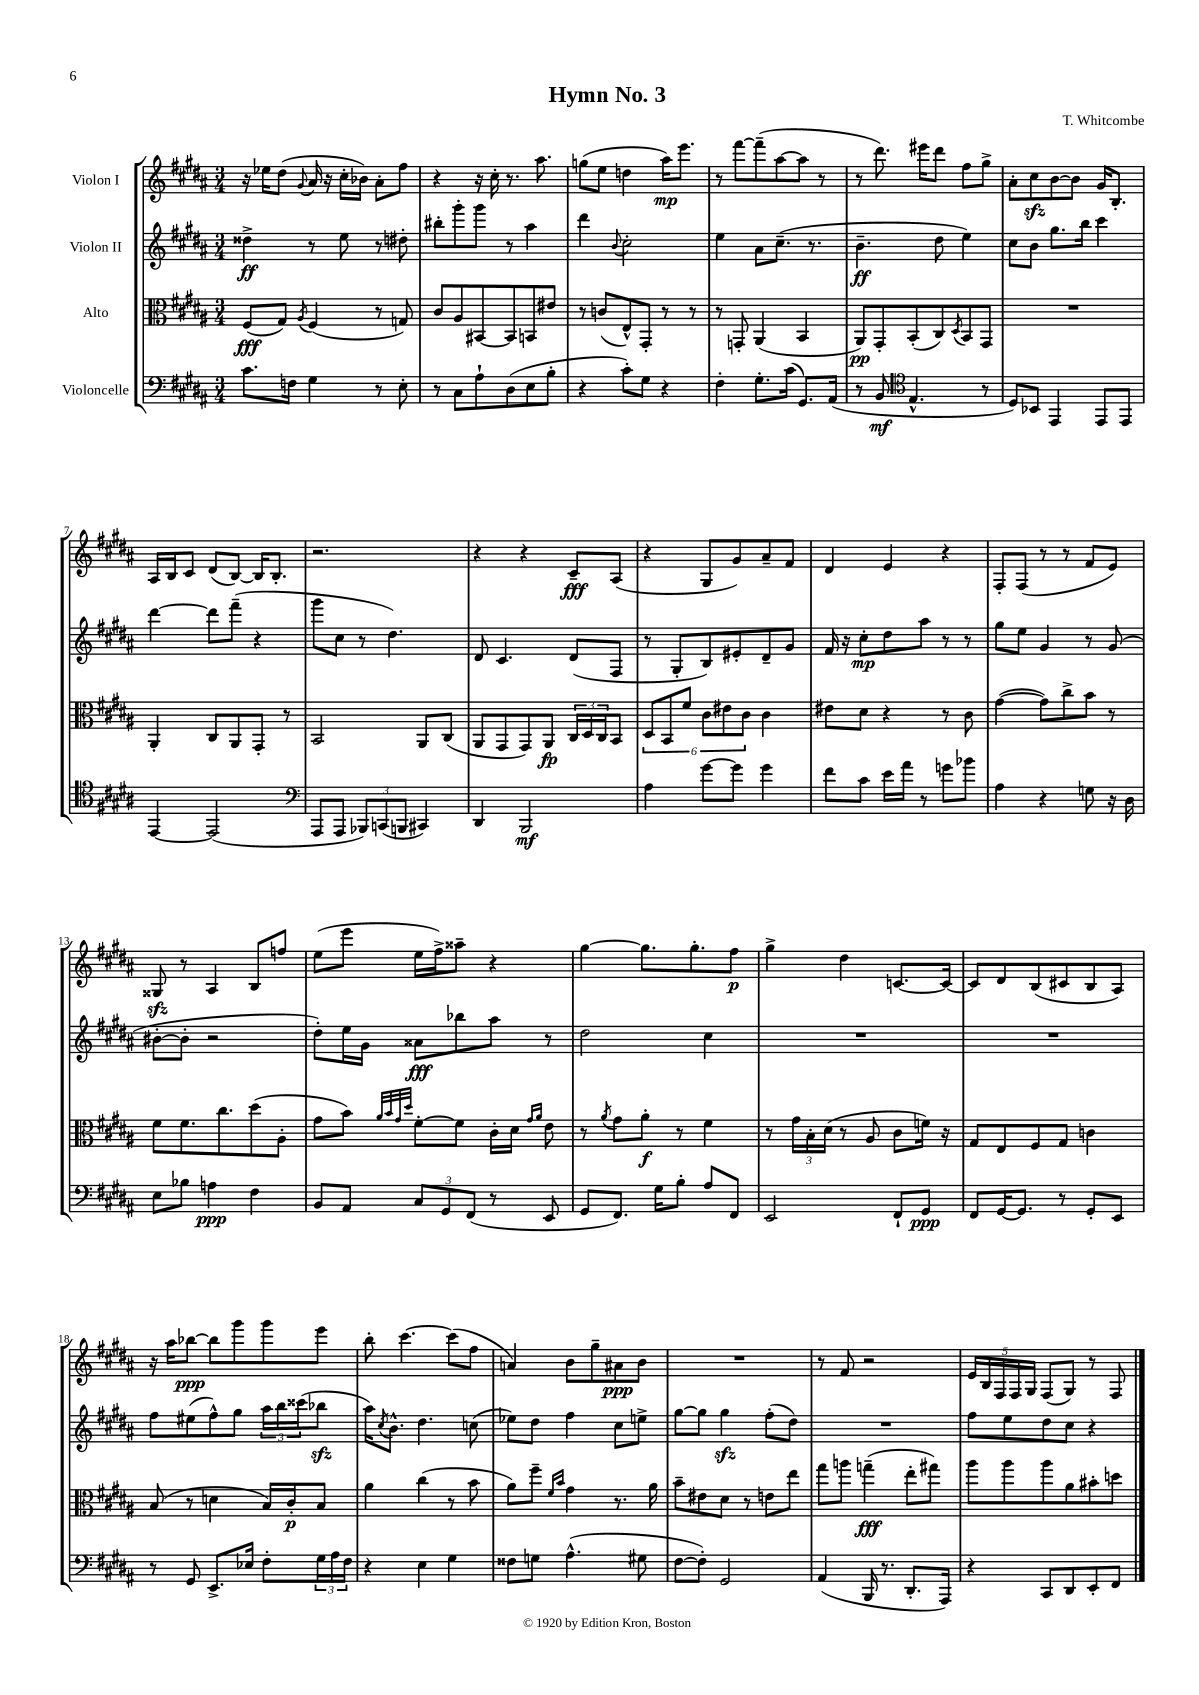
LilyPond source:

\header { title = "Hymn No. 3" composer = "T. Whitcombe" }
<<
\new StaffGroup <<
\new Staff = "s0" \with { instrumentName = "Violon I" } {
    \clef treble \key b \major \numericTimeSignature \time 3/4
    r16 ees''16 dis''8( \appoggiatura { gis'8 } ais'16 r16 cis''16-. bes'16) ais'8-. fis''8 |
    r4 r16 cis''16-. r8. ais''8. |
    g''8( e''8 d''4 ais''16\mp) e'''8. |
    r8 fis'''8~ fis'''8--( ais''8~ ais''8 r8 |
    r8 dis'''8.) eis'''16 dis'''8 fis''8 gis''8-> |
    ais'8-. cis''8\sfz b'8~ b'8 gis'16 b8.-. |
    ais16 b16 cis'8 dis'8( b8~) b16 b8.-. |
    r2. |
    r4 r4 cis'8--\fff ais8( |
    r4 gis8 gis'8) ais'8-- fis'8 |
    dis'4 e'4 r4 |
    fis8-. fis8( r8 r8 fis'8 e'8) |
    gisis8\sfz r8 ais4 b8 f''8 |
    e''8( e'''8 e''16 fis''16->) aisis''8-- r4 |
    gis''4~ gis''8. gis''8.-. fis''8\p |
    gis''4-> dis''4 c'8.~ c'16~ |
    c'8 dis'8 b8( cis'8 b8 ais8) |
    r16 ais''16 bes''8~\ppp bes''8 gis'''8 gis'''8 e'''8 |
    b''8-. cis'''4.~ cis'''8( fis''8 |
    a'4) b'8 gis''8-- ais'8\ppp b'8 |
    R2. |
    r8 fis'8 r2 |
    \tuplet 5/4 { e'16 b16 fis16 fis16 gis16 } fis8( gis8) r8 fis8 \bar "|." |
}
\new Staff = "s1" \with { instrumentName = "Violon II" } {
    \clef treble \key b \major \numericTimeSignature \time 3/4
    disis''4->\ff r8 e''8 r8 dis''8-. |
    bis''8-. gis'''8-. gis'''8 r8 ais''4 |
    dis'''4 \appoggiatura { b'8 } cis''2-. |
    e''4 ais'8 cis''8.--( r8. |
    b'4.--\ff dis''8 e''4) |
    cis''8 b'8 gis''8. b''16 cis'''4 |
    dis'''4~ dis'''8 fis'''8--( r4 |
    gis'''8 cis''8 r8 dis''4.) |
    dis'8 cis'4. dis'8( fis8 |
    r8 gis8-. b8) eis'8-. dis'8-- gis'8 |
    fis'16 r16 cis''8-.\mp dis''8 ais''8 r8 r8 |
    gis''8 e''8 gis'4 r8 gis'8( |
    bis'8~-. bis'8-. r2 |
    dis''8-.) e''16 gis'16 aisis'8\fff bes''8 ais''8 r8 |
    dis''2 cis''4 |
    R2. |
    R2. |
    fis''8 eis''8( fis''8-^) gis''8 \tuplet 3/2 { ais''16 b''16 cisis'''16( } bes''8\sfz |
    ais''16) \acciaccatura { cis''8 } b'8.-^ dis''4. c''8( |
    ees''8) dis''8 fis''4 cis''8 e''8-> |
    gis''8~ gis''8 gis''4\sfz fis''8-.( dis''8) |
    R2. |
    fis''8 e''8 dis''8 cis''8 r4 \bar "|." |
}
\new Staff = "s2" \with { instrumentName = "Alto" } {
    \clef alto \key b \major \numericTimeSignature \time 3/4
    fis8\fff( gis8) \acciaccatura { ais8 } fis4( r8 g8) |
    cis'8 ais8 bis,8~ bis,8 b,8 eis'8 |
    r8 c'8( e8-^) gis,8-. r8 r8 |
    r8 g,8-. ais,4( b,4 |
    ais,8\pp) gis,8-. b,8-.( cis8) \acciaccatura { dis8 } b,8 gis,8 |
    R2. |
    ais,4-. cis8 ais,8 gis,8-. r8 |
    b,2 ais,8 cis8( |
    ais,8 gis,8 gis,8) ais,8\fp \tuplet 3/2 { cis16 dis16 cis16 } b,8 |
    \tuplet 6/4 { dis8 b,8 fis'8 cis'8 eis'8 cis'8 } cis'4 |
    eis'8 dis'8 r4 r8 cis'8 |
    gis'4~( gis'8) cis''8-> b'8 r8 |
    fis'8 fis'8. cis''8. dis''8( ais8-. |
    gis'8 b'8) \grace { ais'32 b'32 gis'32 dis''32 } fis'8~-. fis'8 cis'16-. dis'16 \grace { gis'16 ais'16 } e'8 |
    r8 \acciaccatura { ais'8 } gis'8 ais'8-.\f r8 fis'4 |
    r8 \tuplet 3/2 { gis'16 b16-. dis'16( } r8 ais8 cis'8 f'16) r16 |
    gis8 e8 fis8 gis8 c'4 |
    b8( r8 d'4 b16) cis'16-.\p b8 |
    ais'4 cis''4( r8 b'8 |
    ais'8) fis''8-- \grace { fis'16 b'16 } gis'4 r8. ais'16 |
    b'8-- eis'8 dis'8 r8 e'8 e''8 |
    gis''8 a''8 g''4--\fff( e''8-. gis''8) |
    ais''8 ais''8 ais''8 ais'8 bis'8-. d''8 \bar "|." |
}
\new Staff = "s3" \with { instrumentName = "Violoncelle" } {
    \clef bass \key b \major \numericTimeSignature \time 3/4
    cis'8. f16 gis4 r8 e8-. |
    r8 cis8 ais8-! dis8( e8 b8-. |
    r4 cis'8-.) gis8 r4 |
    fis4-. gis8.-. cis'16( gis,8.) ais,16( |
    r8 b,8\mf \clef tenor e4.-^ r8 |
    dis8) bes,8 e,4 e,8 e,8 |
    e,4~ e,2( |
    \clef bass ais,,8 ais,,8 \tuplet 3/2 { bes,,8) c,8( b,,8 } cis,4) |
    dis,4 b,,2\mf |
    ais4 gis'8~ gis'8 gis'4 |
    fis'8 cis'8 e'16 ais'16 r8 g'8 bes'8 |
    ais4 r4 g8 r16 dis16 |
    e8 bes8 a4\ppp fis4 |
    b,8 ais,8 \tuplet 3/2 { cis8 gis,8 fis,8( } r8 e,8 |
    gis,8 fis,8.) gis16 b8-. ais8 fis,8 |
    e,2 fis,8-! gis,8\ppp |
    fis,8 gis,16~ gis,8. r8 gis,8-. e,8 |
    r8 gis,8 e,8.-> ees16 fis8-. \tuplet 3/2 { gis16 ais16 fis16 } |
    r4 e4 gis4 |
    fisis8 g8 ais4.-^( gis8 |
    fis8~ fis8-.) gis,2 |
    ais,4( b,,16 r8. dis,8.-. ais,,16) |
    r4 cis,8 dis,8 e,8-. fis,8 \bar "|." |
}
>>
>>
